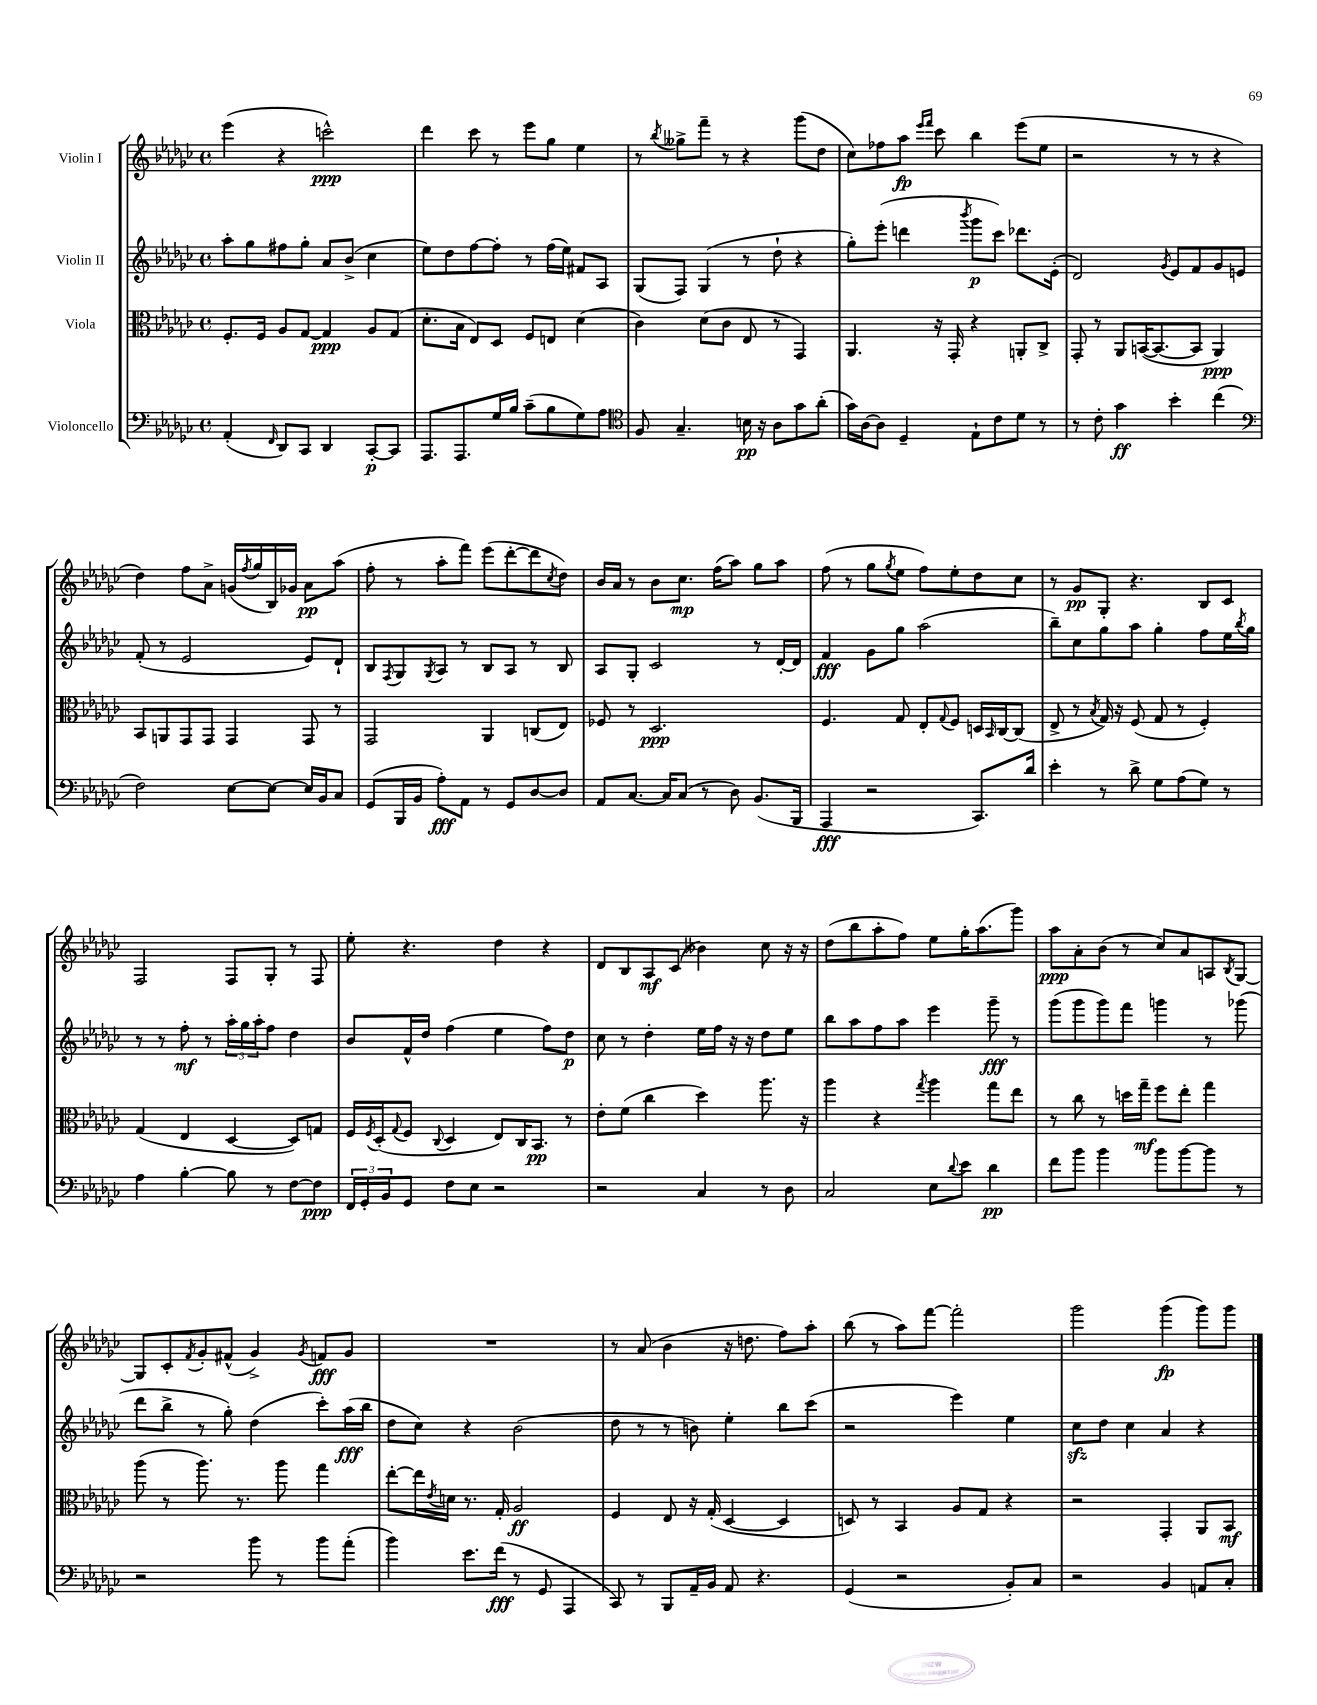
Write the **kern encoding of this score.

**kern	**dynam	**kern	**dynam	**kern	**dynam	**kern	**dynam
*part4	*part4	*part3	*part3	*part2	*part2	*part1	*part1
*staff4	*staff4	*staff3	*staff3	*staff2	*staff2	*staff1	*staff1
*I"Violoncello	*	*I"Viola	*	*I"Violin II	*	*I"Violin I	*
*clefF4	*	*clefC3	*	*clefG2	*	*clefG2	*
*k[b-e-a-d-g-c-]	*	*k[b-e-a-d-g-c-]	*	*k[b-e-a-d-g-c-]	*	*k[b-e-a-d-g-c-]	*
*M4/4	*	*M4/4	*	*M4/4	*	*M4/4	*
*met(c)	*	*met(c)	*	*met(c)	*	*met(c)	*
=35	=35	=35	=35	=35	=35	=35	=35
(4AA-'/	.	8.F'/L	.	8aa-'\L	.	(4eee-\	.
.	.	.	.	8gg-\	.	.	.
.	.	16F/Jk	.	.	.	.	.
16qqFF/	.	.	.	.	.	.	.
8DD-/L)	.	8A-/L	.	8ff#X\	.	4r	.
8CC-/J	.	[8G-/J	.	8gg-'\J	.	.	.
4DD-/	.	4G-/]	ppp	8a-/L	.	2cccn^^\)	ppp
.	.	.	.	(8b-^/J	.	.	.
[8CC-'/L	p	8A-/L	.	4cc-\	.	.	.
8CC-/J]	.	(8G-/J	.	.	.	.	.
=36	=36	=36	=36	=36	=36	=36	=36
8.AAA-/L	.	8.d-'\L	.	8ee-\L)	.	4ddd-\	.
.	.	.	.	8dd-\	.	.	.
8.AAA-/	.	16B-\Jk	.	.	.	.	.
.	.	8E-/L)	.	[8ff\	.	8ccc-\	.
16G-/L	.	8D-/J	.	8ff'\J]	.	8r	.
16B-/JJ	.	.	.	.	.	.	.
(8c-~\L	.	8F/L	.	8r	.	8eee-\L	.
8B-\	.	8En/J	.	(16ff\LL	.	8gg-\J	.
.	.	.	.	16ee-\JJ)	.	.	.
8G-\)	.	(4d-\	.	8f#X/L	.	4ee-\	.
8A-\J	.	.	.	8A-/J	.	.	.
=37	=37	=37	=37	=37	=37	=37	=37
*clefC4	*	*	*	*	*	*	*
8F/	.	4c-\)	.	(8G-/L	.	8r	.
.	.	.	.	.	.	8qbb-/	.
4.G-~/	.	.	.	8F/J)	.	8gg--X^\L	.
.	.	(8d-\L	.	(4G-/	.	8fff~\J	.
.	.	8c-\J	.	.	.	8r	.
16Bn\	pp	8E-/	.	8r	.	4r	.
16r	.	.	.	.	.	.	.
8A-\L	.	8r	.	8dd-`\	.	.	.
8g-\	.	4GG-/)	.	4r	.	(8ggg-\L	.
(8a-'\J	.	.	.	.	.	8dd-\J	.
=38	=38	=38	=38	=38	=38	=38	=38
16g-\LL)	.	4.AA-/	.	8gg-'\L)	.	8cc-\L)	.
[16A-\J	.	.	.	.	.	.	.
8A-\J]	.	.	.	(8eee-'\J	.	8ff-X\	.
4D-~/	.	.	.	4dddn\	.	8aa-\J	fp
.	.	.	.	.	.	16qqeee-/LL	.
.	.	.	.	.	.	16qqfff/JJ	.
.	.	16r	.	.	.	8ccc-\	.
.	.	16GG-'/	.	.	.	.	.
.	.	.	.	8qbbb-/	.	.	.
8E-`\L	.	4r	.	8ggg-\L	p	4bb-\	.
8c-\	.	.	.	8ccc-\J)	.	.	.
8d-\J	.	8AAn'/L	.	8.ddd-X\L	.	(8eee-\L	.
8r	.	8C-^/J	.	.	.	8ee-\J	.
.	.	.	.	(16e-'\Jk	.	.	.
=39	=39	=39	=39	=39	=39	=39	=39
8r	.	8GG-'/	.	2d-/)	.	2r	.
8c-'\	.	8r	.	.	.	.	.
4g-\	ff	8AA-/L	.	.	.	.	.
.	.	([16BBn/K	.	.	.	.	.
.	.	8.BB/_	.	.	.	.	.
.	.	.	.	8qg-/	.	.	.
4b-'\	.	.	.	8e-/L	.	8r	.
.	.	8BB/J]	.	8f/	.	8r	.
(4cc-\	.	4AA-/)	ppp	8g-/	.	4r	.
.	.	.	.	8en/J	.	.	.
!!LO:LB:g=z
=40	=40	=40	=40	=40	=40	=40	=40
*clefF4	*	*	*	*	*	*	*
2F\)	.	8BB-/L	.	(8f'/	.	4dd-\)	.
.	.	8AAn/	.	8r	.	.	.
.	.	8GG-/	.	2e-/	.	8ff\L	.
.	.	8GG-/J	.	.	.	8a-^\J	.
[8E-\L	.	4GG-/	.	.	.	(16gn/LL	.
.	.	.	.	.	.	8qff/	.
.	.	.	.	.	.	16gg-/	.
8E-\J_	.	.	.	.	.	16B-/)	.
.	.	.	.	.	.	16g-X/JJ	.
16E-/LL]	.	8GG-/	.	8e-/L)	.	8a-\L	pp
16BB-/J	.	.	.	.	.	.	.
8C-/J	.	8r	.	8d-`/J	.	(8aa-\J	.
=41	=41	=41	=41	=41	=41	=41	=41
(8GG-/L	.	2GG-/	.	8B-/L	.	8ff'\	.
.	.	.	.	8qF/	.	.	.
16BBB-/L	.	.	.	8G-/	.	8r	.
16BB-/JJ	.	.	.	.	.	.	.
.	.	.	.	8qG-/	.	.	.
8A-'\L)	fff	.	.	8A-/J	.	8aa-'\L	.
8AA-\J	.	.	.	8r	.	8fff\J)	.
8r	.	4AA-/	.	8B-/L	.	(8eee-\L	.
8GG-/L	.	.	.	8A-/J	.	[8ddd-'\	.
[8D-/	.	(8Cn/L	.	8r	.	8ddd-\]	.
.	.	.	.	.	.	8qcc-/	.
8D-/J]	.	8E-/J)	.	8B-/	.	8dd-\J)	.
=42	=42	=42	=42	=42	=42	=42	=42
8AA-/L	.	8F-X/	.	8A-/L	.	16b-/LL	.
.	.	.	.	.	.	16a-/JJ	.
[8.C-/J	.	8r	.	8G-'/J	.	8r	.
.	.	2.D-/	ppp	2c-/	.	8b-\L	.
16C-/KL]	.	.	.	.	.	.	.
(8C-/J	.	.	.	.	.	8.cc-\J	mp
8r	.	.	.	.	.	.	.
.	.	.	.	.	.	(16ff\KL	.
8D-\)	.	.	.	.	.	8aa-\J)	.
(8.BB-/L	.	.	.	8r	.	8gg-\L	.
.	.	.	.	[16d-'/LL	.	8aa-\J	.
16BBB-/Jk	.	.	.	16d-/JJ]	.	.	.
=43	=43	=43	=43	=43	=43	=43	=43
4AAA-/	fff	4.F/	.	4f/	fff	(8ff\	.
.	.	.	.	.	.	8r	.
2r	.	.	.	8g-\L	.	8gg-\L	.
.	.	.	.	.	.	8qgg-/	.
.	.	8G-/	.	8gg-\J	.	8ee-\J	.
.	.	8E-'/L	.	(2aa-\	.	8ff\L)	.
.	.	8qqG-/	.	.	.	.	.
.	.	8F/J	.	.	.	8ee-'\	.
8.CC-/L)	.	16Dn/LL	.	.	.	8dd-\	.
.	.	16qqBB-/	.	.	.	.	.
.	.	[16C-/J	.	.	.	.	.
.	.	(8C-/J]	.	.	.	8cc-\J	.
16d-/Jk	.	.	.	.	.	.	.
=44	=44	=44	=44	=44	=44	=44	=44
4e-'\	.	8E-^/	.	8bb-~\L)	.	8r	.
.	.	8r	.	8cc-\	.	8g-/L	pp
.	.	8qB-/	.	.	.	.	.
8r	.	16G-/)	.	8gg-\	.	8G-'/J	.
.	.	16r	.	.	.	.	.
8d-^\	.	(8F/	.	8aa-\J	.	4.r	.
8G-\L	.	8G-/	.	4gg-'\	.	.	.
(8A-\	.	8r	.	.	.	.	.
8G-\J)	.	4F'/)	.	8ff\L	.	8B-/L	.
8r	.	.	.	16ee-\L	.	8c-/J	.
.	.	.	.	8qbb-/	.	.	.
.	.	.	.	16gg-\JJ	.	.	.
!!LO:LB:g=z
=45	=45	=45	=45	=45	=45	=45	=45
4A-\	.	(4G-/	.	8r	.	2F/	.
.	.	.	.	8r	.	.	.
[4B-'\	.	4E-/	.	8ff'\	mf	.	.
.	.	.	.	8r	.	.	.
8B-\]	.	[4D-/	.	24aa-'\LL	.	8F/L	.
.	.	.	.	24gg-\	.	.	.
.	.	.	.	24aa-'\J	.	.	.
8r	.	.	.	8ff\J	.	8G-'/J	.
[8F\L	.	8D-/L])	.	4dd-\	.	8r	.
8F\J]	ppp	8Gn/J	.	.	.	8F/	.
=46	=46	=46	=46	=46	=46	=46	=46
24FF/LL	.	16F/LL	.	8b-/L	.	8ee-'\	.
24GG-'/	.	.	.	.	.	.	.
.	.	8qF/	.	.	.	.	.
.	.	(16D-'/J	.	.	.	.	.
24BB-/J	.	.	.	.	.	.	.
.	.	8qqG-/	.	.	.	.	.
8GG-/J	.	8F/J	.	16f^^/L	.	4.r	.
.	.	.	.	16dd-/JJ	.	.	.
.	.	8qqC-/	.	.	.	.	.
8F\L	.	4D-/	.	(4ff\	.	.	.
8E-\J	.	.	.	.	.	.	.
2r	.	8E-/L)	.	4ee-\	.	4dd-\	.
.	.	16C-/K	.	.	.	.	.
.	.	8.BB-/J	pp	.	.	.	.
.	.	.	.	8ff\L)	.	4r	.
.	.	8r	.	8dd-\J	p	.	.
=47	=47	=47	=47	=47	=47	=47	=47
2r	.	8e-'\L	.	8cc-\	.	8d-/L	.
.	.	(8f\J	.	8r	.	8B-/	.
.	.	4cc-\	.	4dd-'\	.	8A-/	mf
.	.	.	.	.	.	(8c-/J	.
4C-/	.	4dd-\)	.	16ee-\LL	.	4b--X\)	.
.	.	.	.	16ff\JJ	.	.	.
.	.	.	.	16r	.	.	.
.	.	.	.	16r	.	.	.
8r	.	8.aa-\	.	8dd-\L	.	8cc-\	.
8D-\	.	.	.	8ee-\J	.	16r	.
.	.	16r	.	.	.	16r	.
=48	=48	=48	=48	=48	=48	=48	=48
2C-/	.	4aa-\	.	8bb-\L	.	(8dd-\L	.
.	.	.	.	8aa-\	.	8bb-\	.
.	.	4r	.	8ff\	.	8aa-'\	.
.	.	.	.	8aa-\J	.	8ff\J)	.
.	.	8qgg-/	.	.	.	.	.
8E-\L	.	4aa-\	.	4eee-\	.	8ee-\L	.
8qqd-/	.	.	.	.	.	.	.
8e-\J	.	.	.	.	.	16gg-'\K	.
.	.	.	.	.	.	(8.aa-\	.
4d-\	pp	8gg-\L	.	8ggg-~\	fff	.	.
.	.	8ee-\J	.	8r	.	8ggg-\J)	.
=49	=49	=49	=49	=49	=49	=49	=49
8f\L	.	8r	.	(8ggg-\L	.	8aa-\L	ppp
8b-\J	.	8cc-\	.	8ggg-\	.	8a-'\	.
4b-\	.	8r	.	8ggg-\)	.	(8b-\J	.
.	.	16ddn\LL	.	8fff\J	.	8r	.
.	.	16gg-~\JJ	mf	.	.	.	.
8b-\L	.	8ff\L	.	4gggn\	.	8cc-/L)	.
[8b-\	.	8ee-'\J	.	.	.	8a-/	.
8b-\J]	.	4gg-\	.	8r	.	8An/	.
.	.	.	.	.	.	8qB-/	.
8r	.	.	.	(8ggg-X\	.	[8G-/J	.
!!LO:LB:g=z
=50	=50	=50	=50	=50	=50	=50	=50
2r	.	(8aa-\	.	8ddd-\L	.	8G-/L]	.
.	.	8r	.	8bb-^\J	.	8c-'/	.
.	.	.	.	.	.	8qf/	.
.	.	8.aa-\)	.	8r	.	8g-'/	.
.	.	.	.	8gg-'\)	.	(8f#X^^/J	.
.	.	8.r	.	.	.	.	.
8b-\	.	.	.	(4dd-\	.	4g-^/)	.
8r	.	8aa-\	.	.	.	.	.
.	.	.	.	.	.	8qg-/	.
8b-\L	.	4gg-\	.	8ccc-'\L)	.	8fn/L	fff
(8a-'\J	.	.	.	(16aa-\L	fff	8g-/J	.
.	.	.	.	16bb-\JJ	.	.	.
=51	=51	=51	=51	=51	=51	=51	=51
4b-\)	.	[8ee-'\L	.	8dd-\L	.	1r	.
.	.	16ee-\L]	.	8cc-\J)	.	.	.
.	.	8qe-/	.	.	.	.	.
.	.	16dn\JJ	.	.	.	.	.
8.e-\L	.	8.r	.	4r	.	.	.
(16f\Jk	fff	16G-'/	.	.	.	.	.
8r	.	2A-/	ff	(2b-\	.	.	.
8GG-/	.	.	.	.	.	.	.
4AAA-/	.	.	.	.	.	.	.
=52	=52	=52	=52	=52	=52	=52	=52
8CC-/)	.	4F/	.	8dd-\	.	8r	.
8r	.	.	.	8r	.	(8a-/	.
8BBB-/L	.	8E-/	.	8r	.	4b-\	.
16AA-~/L	.	16r	.	8bn\)	.	.	.
16BB-/JJ	.	(16G-'/	.	.	.	.	.
8AA-/	.	[4D-/	.	4ee-'\	.	16r	.
.	.	.	.	.	.	8.ddn\	.
4.r	.	.	.	.	.	.	.
.	.	4D-/]	.	8bb-\L	.	8ff\L)	.
.	.	.	.	(8ccc-\J	.	8aa-'\J	.
=53	=53	=53	=53	=53	=53	=53	=53
(4GG-/	.	8Dn/)	.	2r	.	(8bb-\	.
.	.	8r	.	.	.	8r	.
2r	.	4BB-/	.	.	.	8aa-\L)	.
.	.	.	.	.	.	[8fff\J	.
.	.	8A-/L	.	4eee-\)	.	2fff'\]	.
.	.	8G-/J	.	.	.	.	.
8BB-'/L)	.	4r	.	4ee-\	.	.	.
8C-/J	.	.	.	.	.	.	.
=54	=54	=54	=54	=54	=54	=54	=54
2r	.	2r	.	8cc-zz\L	.	2ggg-\	.
.	.	.	.	8dd-\J	.	.	.
.	.	.	.	4cc-\	.	.	.
4BB-/	.	4GG-'/	.	4a-/	.	(4ggg-\	fp
8AAn/L	.	8AA-/L	.	4r	.	8ggg-\L)	.
8C-'/J	.	8BB-/J	mf	.	.	8ggg-\J	.
==	==	==	==	==	==	==	==
*-	*-	*-	*-	*-	*-	*-	*-
